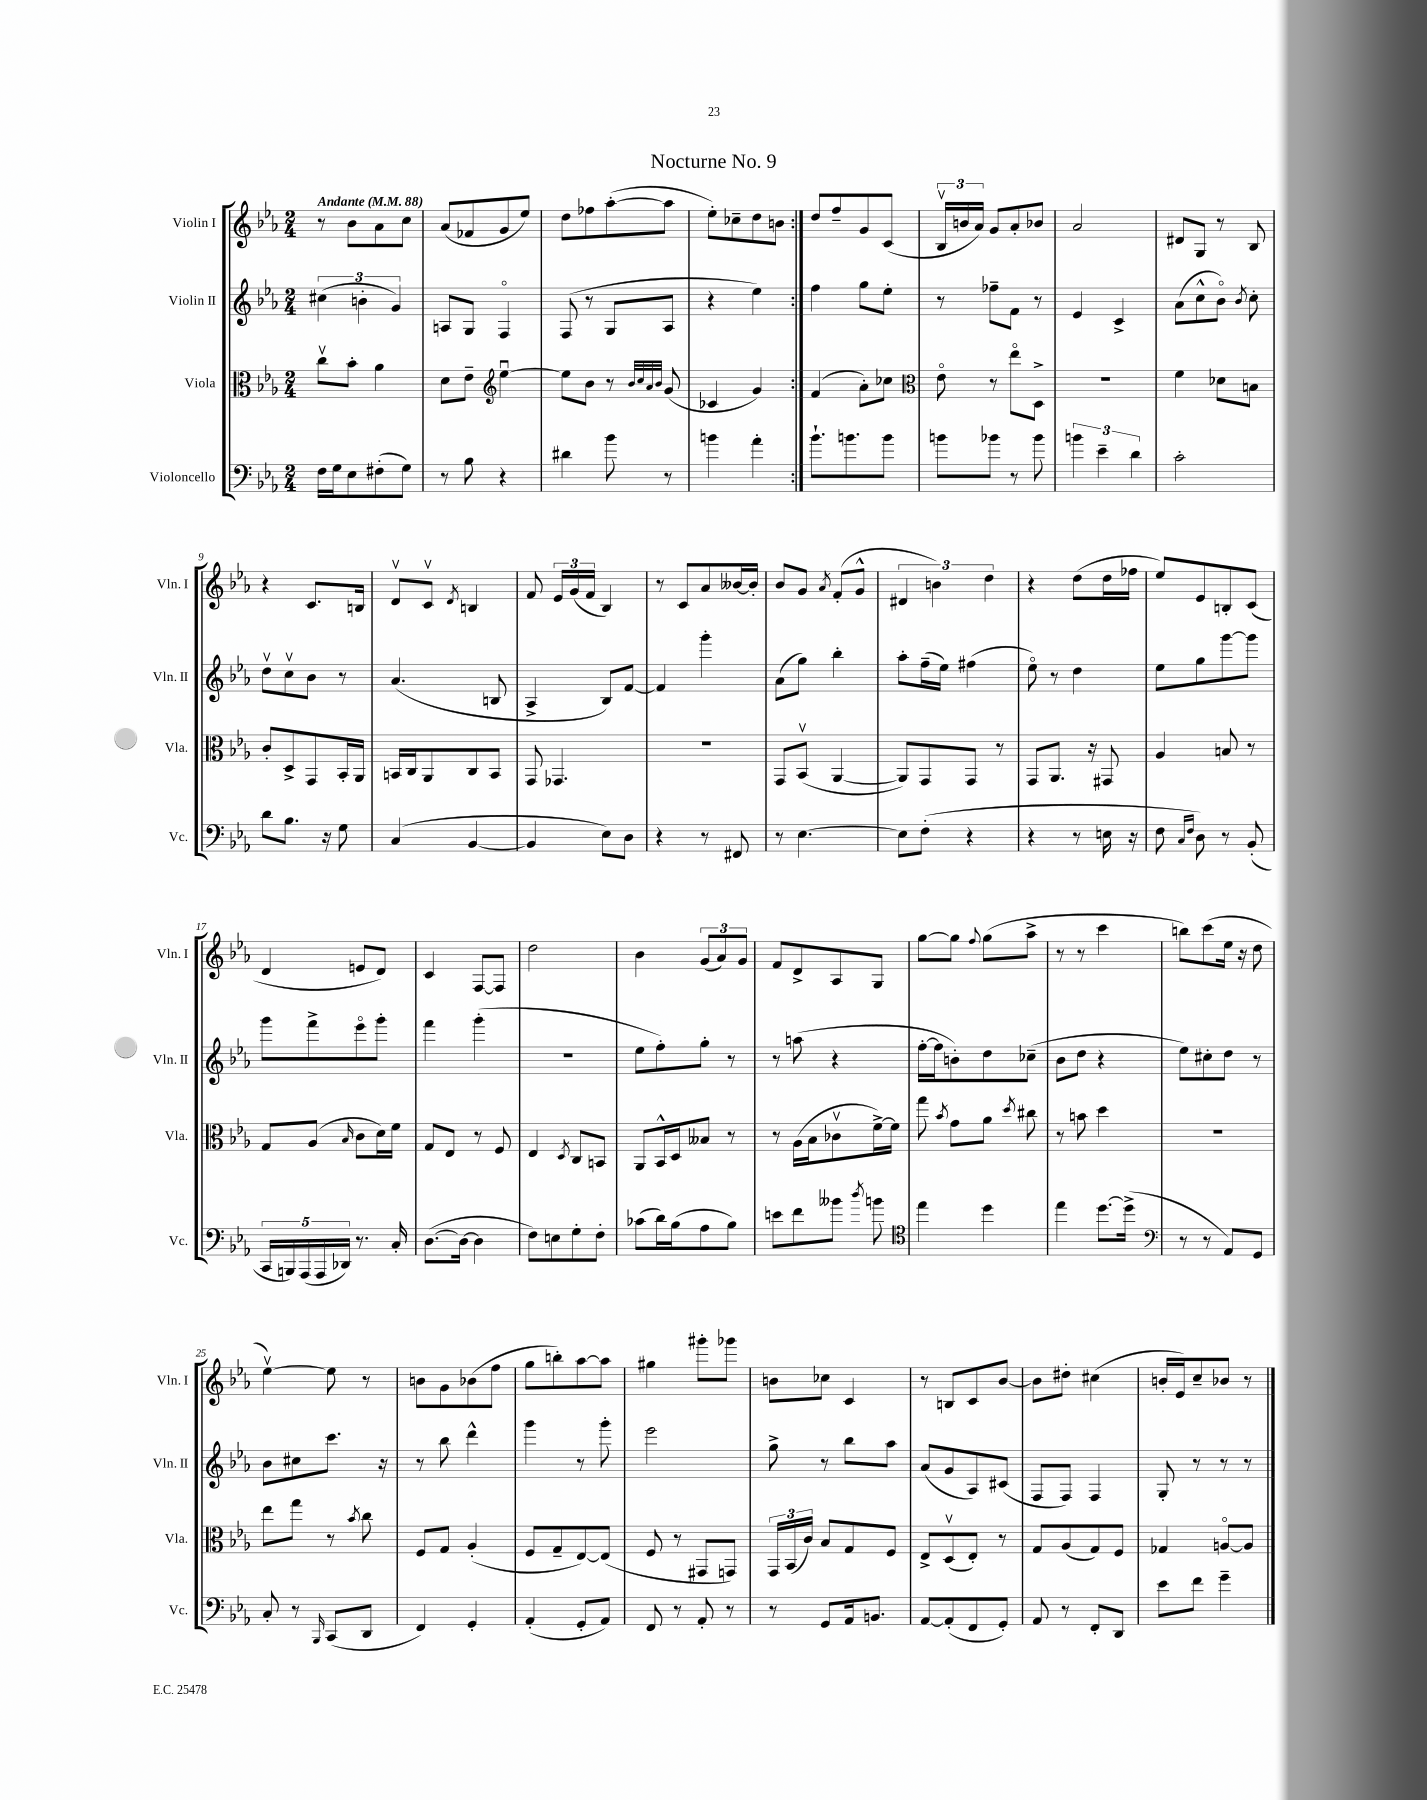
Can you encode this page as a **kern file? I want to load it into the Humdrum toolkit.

**kern	**kern	**kern	**kern
*part4	*part3	*part2	*part1
*staff4	*staff3	*staff2	*staff1
*I"Violoncello	*I"Viola	*I"Violin II	*I"Violin I
*I'Vc.	*I'Vla.	*I'Vln. II	*I'Vln. I
*clefF4	*clefC3	*clefG2	*clefG2
*k[b-e-a-]	*k[b-e-a-]	*k[b-e-a-]	*k[b-e-a-]
*M2/4	*M2/4	*M2/4	*M2/4
*MM88	*MM88	*MM88	*MM88
=1	=1	=1	=1
!	!	!	!LO:TX:a:B:t=Andante
16F\LL	8ccv\L	(6cc#X\	8r
16G\J	.	.	.
8E-\	8b-'\J	.	8b-\L
.	.	6bn'\	.
(8F#X'\	4a-\	.	8a-\
.	.	6g/)	.
8G\J)	.	.	8cc\J
=2	=2	=2	=2
8r	8d\L	8An/L	(8a-/L
8B-\	8e-~\J	8G/J	8f-X/
*	*clefG2	*	*
4r	[4ee-u\	4F/	8g/
.	.	.	8ee-/J)
=3	=3	=3	=3
4d#X\	8ee-\L]	(8F/	8dd\L
.	8b-\J	8r	8ff-X\
8b-\	8r	8G/L	([8aa-'\
.	32qqb-/LLL	.	.
.	32qqcc/	.	.
.	32qqa-/	.	.
.	32qqb-/JJJ	.	.
8r	(8g/	8A-/J	8aa-\J]
=4	=4	=4	=4
4bn\	4c-X/	4r	8ee-'\L)
.	.	.	8cc-X~\
4a-'\	4g/)	4ee-\)	8dd\
.	.	.	8bn\J
=5:|!	=5:|!	=5:|!	=5:|!
8.b-`\L	(4f/	4ff\	8dd/L
.	.	.	8ff~/
8.bn\	.	.	.
.	8a-'\L)	8gg\L	8g/
8b\J	8cc-X\J	8ee-'\J	(8c/J
=6	=6	=6	=6
*	*clefC3	*	*
8bn\L	8e-\	8r	24B-v/LL
.	.	.	24bn/
.	.	.	24a-/JJ)
8b-X\J	8r	8ff-X~\L	8g/L
8r	8ee-\L	8f\J	8a-'/
8b-\	8D^\J	8r	8b-X/J
=7	=7	=7	=7
6bn\	2r	4e-/	2a-/
6e-~\	.	.	.
.	.	4c^/	.
6d\	.	.	.
=8	=8	=8	=8
2c'\	4f\	(8a-\L	8d#X/L
.	.	8cc^^\	8G/J
.	8d-X\L	8b-\J)	8r
.	.	8qb-/	.
.	8Bn\J	8cc'\	8B-/
!!LO:LB:g=z
=9	=9	=9	=9
8d\L	8c'/L	8ddv\L	4r
8.B-\J	8D^/	8ccv\	.
.	8GG/	8b-\J	8.c/L
16r	.	.	.
8G\	16BB-'/L	8r	.
.	16AA-/JJ	.	16Bn/Jk
=10	=10	=10	=10
(4C/	16BBn/LL	(4.a-/	8dv/L
.	16C/J	.	.
.	8AA-/	.	8cv/J
.	.	.	8qd/
[4BB-/	8C/	.	4Bn/
.	8BB/J	8Bn/	.
=11	=11	=11	=11
4BB-/]	8GG/	4A-^/	8f/
.	4.GG-X/	.	24e-/LL
.	.	.	(24g/
.	.	.	24f/JJ
8E-\L)	.	8B-/L)	4B-/)
8D\J	.	[8f/J	.
=12	=12	=12	=12
4r	2r	4f/]	8r
.	.	.	8c/L
8r	.	4ggg'\	8a-/
8FF#X/	.	.	[16b--X/L
.	.	.	16b--'/JJ]
=13	=13	=13	=13
8r	8GG/L	(8a-\L	8b-/L
[4.E-\	(8BB-v/J	8gg\J)	8g/J
.	.	.	8qa-/
.	[4AA-/	4bb-'\	(8f'/L
.	.	.	8g^^/J
=14	=14	=14	=14
8E-\L]	8AA-/L])	8aa-'\L	6d#X/
(8F'\J	8GG/	(16ff~\L	.
.	.	.	6bn\)
.	.	16ee-\JJ)	.
4r	8GG/J	(4ff#X\	.
.	.	.	6dd\
.	8r	.	.
=15	=15	=15	=15
4r	8GG/L	8ee-\)	4r
.	8.AA-/J	8r	.
8r	.	4dd\	(8dd\L
.	16r	.	.
16En\	8GG#X/	.	16dd\L
16r	.	.	16ff-X\JJ
=16	=16	=16	=16
8F\	4A-/	8ee-\L	8ee-/L)
16qqC/LL	.	.	.
16qqF/JJ	.	.	.
8D\)	.	8gg\	8e-/
8r	8Bn/	[8ggg\	8Bn'/
(8BB-'/	8r	8ggg\J]	(8c/J
!!LO:LB:g=z
=17	=17	=17	=17
20CC/LL	8G/L	8ggg\L	4d/
20BBBn/)	.	.	.
(20AAA-/	.	.	.
.	(8A-/J	8fff^\	.
20AAA-/	.	.	.
20DD-X/JJ)	.	.	.
.	16qqB-/	.	.
8.r	8c\L	8eee-\	8en/L
.	16d\L)	8ggg'\J	8d/J)
16C'/	16f\JJ	.	.
=18	=18	=18	=18
([8.D\L	8G/L	4fff\	4c/
.	8E-/J	.	.
16D\Jk_	.	.	.
4D\]	8r	(4ggg'\	[8F/L
.	8F/	.	8F/J]
=19	=19	=19	=19
8F\L)	4E-/	2r	2dd\
8En\	.	.	.
.	8qD/	.	.
8G'\	8C/L	.	.
8F'\J	8BBn/J	.	.
=20	=20	=20	=20
(8c-X\L	8AA-/L	8ee-\L	4b-\
16d\L)	16BB-^^/L	8ff'\)	.
(16B-\J	16D/J	.	.
8A-\	8B--X/J	8gg'\J	(12g/L
.	.	.	12a-/)
8B-\J)	8r	8r	.
.	.	.	12g/J
=21	=21	=21	=21
8en\L	8r	8r	8f/L
8f\	(16A-\LL	(8aan\	8d^/
.	16B-\J	.	.
8b--X\J	8c-Xv\	4r	8A-/
8qdd/	.	.	.
8bn\	[16f^\L)	.	8G/J
.	16f\JJ]	.	.
=22	=22	=22	=22
*clefC4	*	*	*
4ee-\	8gg\	[16ff'\LL	[8gg\L
.	.	16ff\J]	.
.	8qb-/	.	.
.	8g\L	8bn'\)	8gg\J]
.	.	.	8qqff/
4dd\	8a-\J	8dd\	(8gg\L
.	8qdd/	.	.
.	8cc#X\	(8cc-X~\J	8aa-^\J
=23	=23	=23	=23
4ee-\	8r	8b-\L	8r
.	8bn\	8dd\J	8r
[8.dd\L	4dd\	4r	4ccc\
(16dd^\Jk]	.	.	.
=24	=24	=24	=24
*clefF4	*	*	*
8r	2r	8ee-\L)	8bbn\L)
8r	.	8cc#X'\	(8ccc\
8AA-/L)	.	8dd\J	16ee-\Jk
.	.	.	16r
8GG/J	.	8r	8dd\
!!LO:LB:g=z
=25	=25	=25	=25
8C'/	8ee-\L	8b-\L	[4ee-v\)
8r	8gg\J	8cc#X\	.
16qqBBB-/	.	.	.
(8CC/L	8r	8.ccc\J	8ee-\]
.	8qb-/	.	.
8DD/J	8cc\	.	8r
.	.	16r	.
=26	=26	=26	=26
4FF/)	8F/L	8r	8bn\L
.	8G/J	8bb-\	8g\
4GG'/	(4A-'/	4ddd^^\	(8b-X\
.	.	.	8ff\J
=27	=27	=27	=27
(4AA-'/	8F/L	4ggg\	8gg\L
.	8G~/	.	8bbn'\)
8GG'/L	[8E-/)	8r	[8aa-\
8AA-/J)	(8E-/J]	8ggg'\	8aa-\J]
=28	=28	=28	=28
8FF/	8F/	2eee-\	4gg#X\
8r	8r	.	.
8AA-'/	8GG#X/L	.	8ggg#X'\L
8r	8GGn/J)	.	8ggg-X\J
=29	=29	=29	=29
8r	24GG/LL	8gg^\	8bn\L
.	(24BB-/	.	.
.	24c/JJ)	.	.
8GG/L	8B-/L	8r	8cc-X\J
16AA-/k	8G/	8bb-\L	4c/
8.BBn/J	.	.	.
.	8F/J	8aa-\J	.
=30	=30	=30	=30
[8AA-/L	8E-^/L	(8a-/L	8r
(8AA-'/]	(8Dv/	8g/	8Bn/L
8FF/	8E-'/J)	8A-/)	8c/
8GG'/J)	8r	(8c#X/J	[8b-/J
=31	=31	=31	=31
8AA-/	8G/L	8F/L	8b-\L]
8r	(8A-/	8F/J)	8dd#X'\J
8FF'/L	8G/)	4F/	(4cc#X\
8DD/J	8F/J	.	.
=32	=32	=32	=32
8e-\L	4G-X/	8G'/	16bn'/LL
.	.	.	16e-/J)
8f\J	.	8r	8cc~/
4g~\	[8An/L	8r	8b-X/J
.	8A/J]	8r	8r
==	==	==	==
*-	*-	*-	*-
